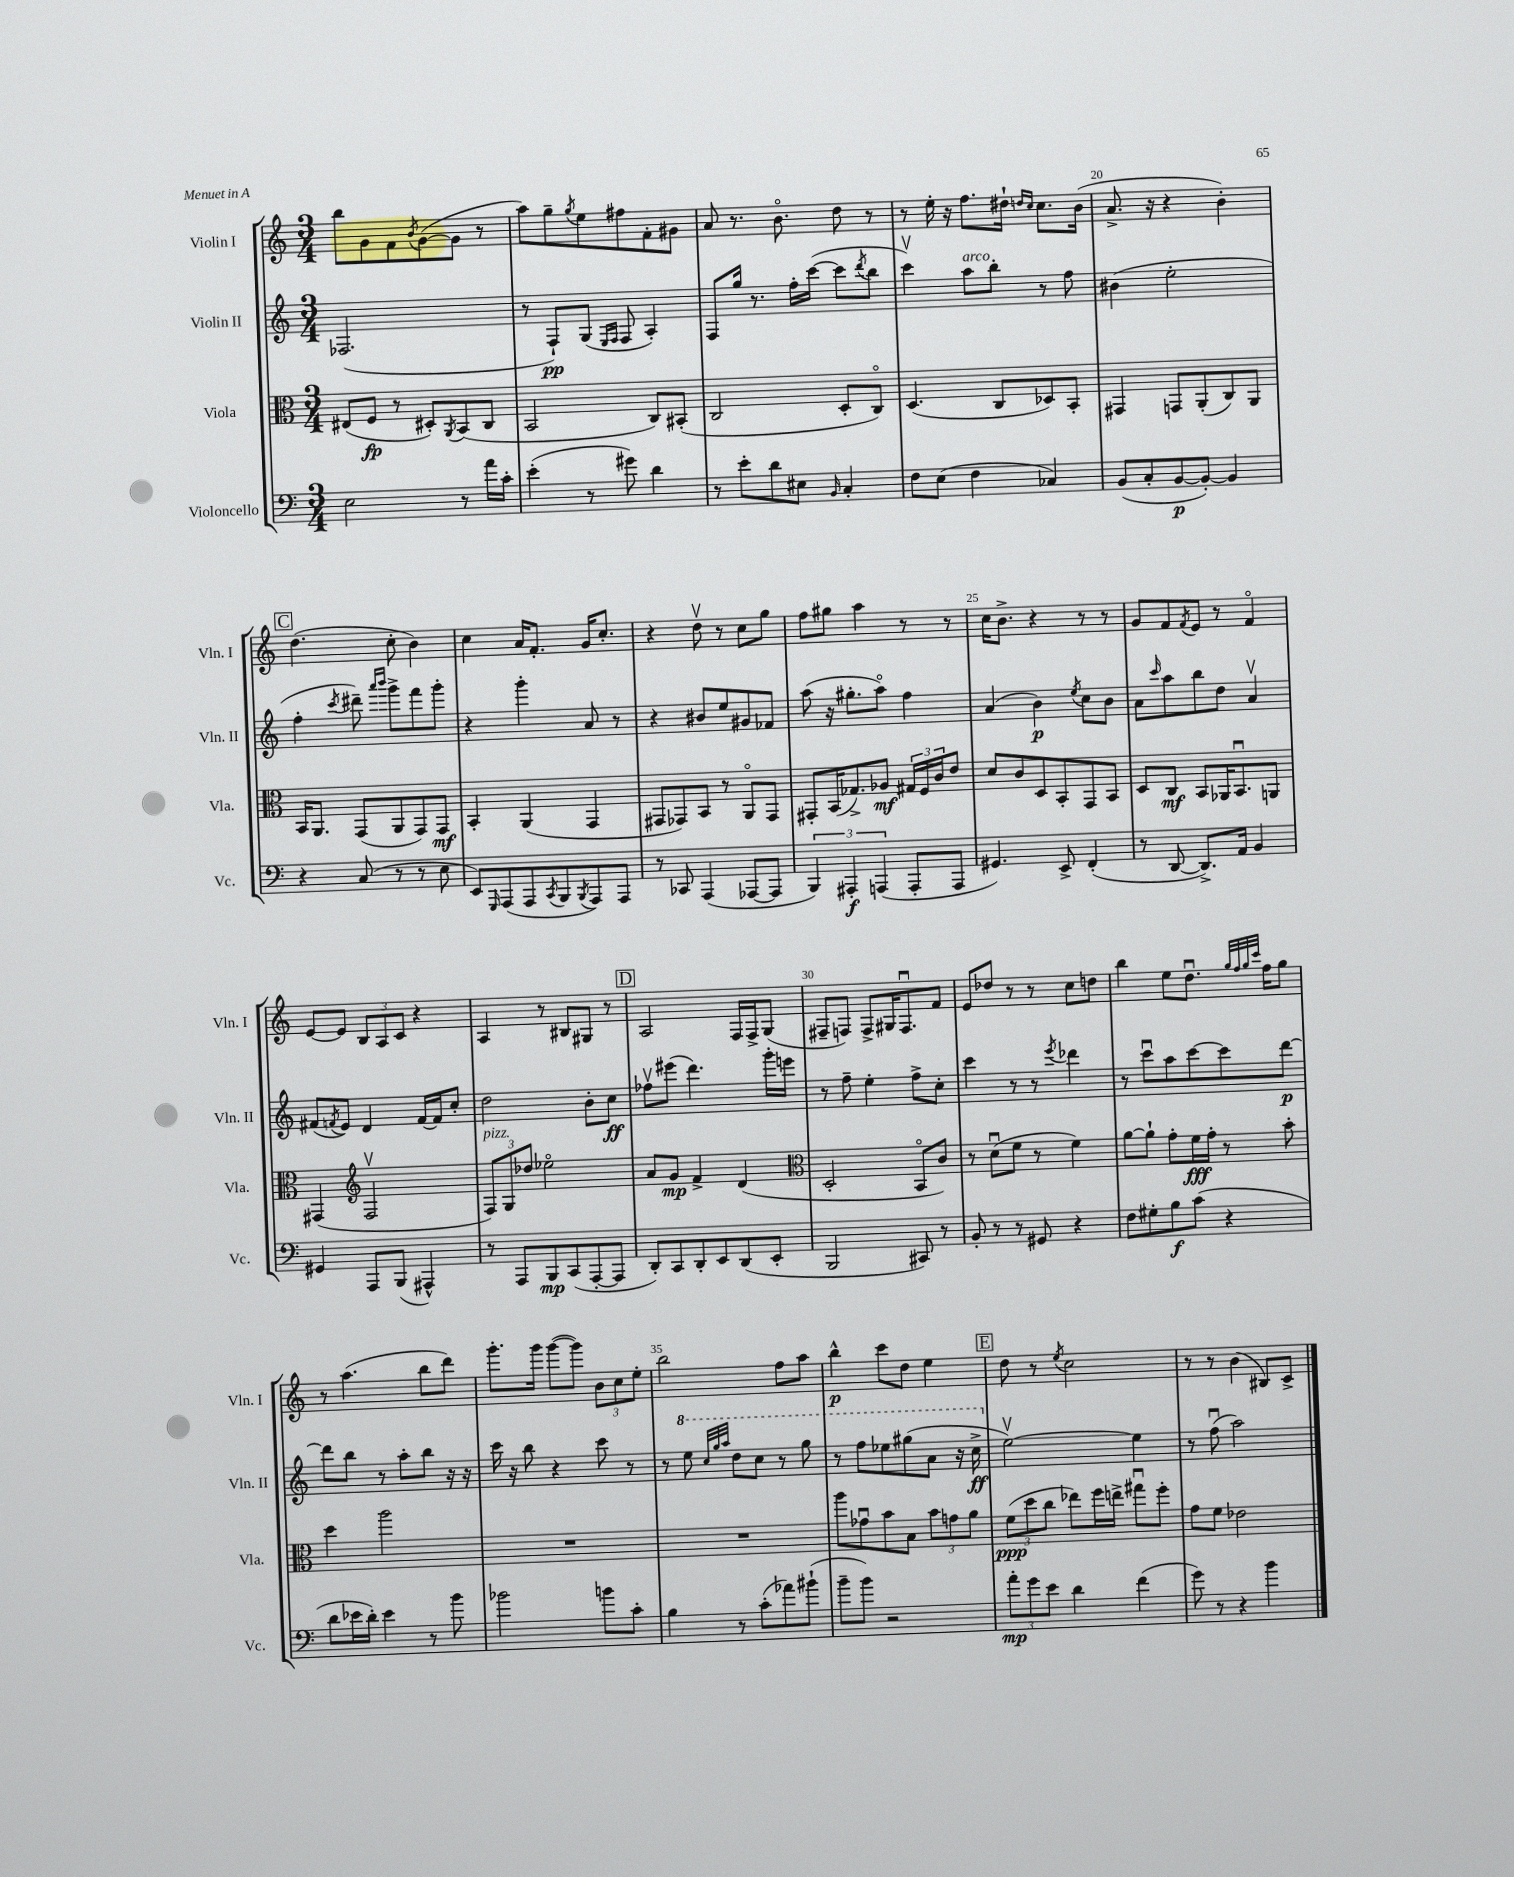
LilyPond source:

<<
\new StaffGroup <<
\new Staff = "s0" \with { instrumentName = "Violin I" shortInstrumentName = "Vln. I" } {
    \clef treble \key c \major \numericTimeSignature \time 3/4
    b''8 g'8 f'8 \acciaccatura { b'8 } g'8~( g'8 r8 |
    a''8) g''8-- \acciaccatura { g''8 } e''8 fis''8 f'8-. gis'8 |
    a'8 r8. b'8.\flageolet d''8 r8 |
    r8 e''16-. r16 f''8. dis''16-! \grace { d''16 c''16 } c''8. b'16( |
    a'8.-> r16 r4 b'4-.) |
    \mark \markup { \box "C" } d''4.( c''8-. b'4) |
    c''4 a'16 f'8.-. g'16 c''8.-. |
    r4 d''8\upbow r8 c''8 g''8 |
    f''8 gis''8 a''4 r8 r8 |
    c''16 b'8.-> r4 r8 r8 |
    g'8 f'8 \acciaccatura { f'8 } e'8 r8 f'4\flageolet |
    e'8~ e'8 \tuplet 3/2 { b8 a8 c'8 } r4 |
    a4 r8 bis8 gis8 r8 |
    \mark \markup { \box "D" } a2 f16 f16-> g8( |
    fis8-- f8) f8-> gis16 f8.\downbow f'8 |
    e'8 des''8 r8 r8 c''8 d''8 |
    b''4 e''8 d''8.\downbow \grace { g''32 f''32 g''32 c'''32 } f''16 g''8 |
    r8 a''4.( b''8 d'''8) |
    g'''8.-. g'''16 g'''8~( g'''8) \tuplet 3/2 { b'8 c''8 e''8-. } |
    b''2 f''8 a''8 |
    b''4-^\p c'''8 d''8 e''4 |
    \mark \markup { \box "E" } d''8 r8 \acciaccatura { e''8 } c''2 |
    r8 r8 b'4( bis8) c'8-> \bar "|." |
}
\new Staff = "s1" \with { instrumentName = "Violin II" shortInstrumentName = "Vln. II" } {
    \clef treble \key c \major \numericTimeSignature \time 3/4
    fes2.( |
    r8 f8-!\pp) g8( \grace { e16 f16 } f8 a4-.) |
    f8 g''16 r8. f''16-. c'''16~( c'''8 \acciaccatura { d'''8 } b''8 |
    c'''4\upbow) a''8^\markup { \italic "arco" } b''8-. r8 f''8 |
    bis'4( e''2-. |
    \mark \markup { \box "C" } f''4-. \acciaccatura { c'''8 } dis'''8--) \grace { a'''16 b'''16 } g'''8-> f'''8 g'''8-. |
    r4 g'''4-. a'8 r8 |
    r4 bis'8 e''8 gis'8 fes'8 |
    a''8( r16 gis''8.-. a''8\flageolet) f''4 |
    a'4( b'4\p) \acciaccatura { e''8 } c''8 b'8 |
    a'8 \grace { c'''16 } a''8 b''8 d''8 a'4\upbow |
    fis'8( \acciaccatura { f'8 } e'8) d'4 f'16~ f'16 c''8-. |
    d''2 b'8-. c''8\ff |
    \mark \markup { \box "D" } fes''8\upbow eis'''8( d'''4.) g'''16-. e'''16 |
    r8 f''8-- e''4-. f''8-> c''8-. |
    c'''4 r8 r8 \acciaccatura { e'''8 } des'''4 |
    r8 c'''8\downbow a''8 c'''8~ c'''8 d'''8~\p |
    d'''8 b''8 r8 a''8-. b''8 r16 r16 |
    c'''16 r16 b''8 r4 c'''8 r8 |
    r8 \ottava #1 e'''8 \grace { c'''32 g'''32 a'''32 } d'''8 c'''8 r8 g'''8 |
    r8 f'''8 ees'''8 gis'''8( a''8 r16 c'''16->\ff \ottava #0 |
    \mark \markup { \box "E" } e''2~\upbow) e''4 |
    r8 f''8\downbow( a''2) \bar "|." |
}
\new Staff = "s2" \with { instrumentName = "Viola" shortInstrumentName = "Vla." } {
    \clef alto \key c \major \numericTimeSignature \time 3/4
    eis8( f8\fp r8 dis8-.) \acciaccatura { a,8 } b,8( c8 |
    b,2 c8) bis,8-.( |
    c2 d8-. c8\flageolet) |
    d4.( c8 des8) b,8-. |
    gis,4 g,8 a,8-.( c8) a,8 |
    \mark \markup { \box "C" } b,16 a,8. g,8( a,8 g,8) g,8\mf |
    b,4-. a,4( g,4 |
    gis,8 ges,8) b,8 r8 a,8\flageolet ges,8 |
    gis,8-. b,16( ges8.->) aes8\mf \tuplet 3/2 { gis16 f16 c'16 } e'8 |
    d'8 c'8 d8 b,8-. g,8 b,8 |
    d8 c8\mf b,8 aes,16 b,8.\downbow a,8 |
    gis,4( \clef treble f2\upbow |
    \tuplet 3/2 { f8^\markup { \italic "pizz." }) g8 des''8 } ees''2\flageolet |
    \mark \markup { \box "D" } a'8 g'8\mp f'4-> d'4( |
    \clef alto d2-. b,8\flageolet c'8) |
    r8 d'8\downbow( f'8 r8 f'4) |
    a'8~ a'8-! g'8-. f'16\fff g'16-. r8 b'8-. |
    d''4 a''2 |
    R2. |
    R2. |
    a''8 ges'8\downbow b'8 b8 \tuplet 3/2 { b'8 g'8 a'8 } |
    \mark \markup { \box "E" } \tuplet 3/2 { f'8\ppp( d''8 c''8 } ees''8) f''16 e''16-> gis''8\downbow f''8-. |
    g'8 f'8 ees'2 \bar "|." |
}
\new Staff = "s3" \with { instrumentName = "Violoncello" shortInstrumentName = "Vc." } {
    \clef bass \key c \major \numericTimeSignature \time 3/4
    e2 r8 a'16 c'16-. |
    e'4-.( r8 gis'8) d'4 |
    r8 e'8-. d'8 eis8 \grace { b,16 } c4-. |
    f8 e8( f4 ces4) |
    b,8( c8-. b,8~\p b,8~-.) b,4 |
    \mark \markup { \box "C" } r4 c8( r8 r8 e8 |
    e,8) \grace { g,,16 } a,,8( a,,8 \acciaccatura { c,8 } b,,8 \acciaccatura { b,,8 } a,,8) a,,8 |
    r8 ces,8 a,,4( aes,,8~ aes,,8 |
    \tuplet 3/2 { b,,4) ais,,4-.\f a,,4( } a,,8-. a,,8 |
    gis,4.) e,8-> f,4-.( |
    r8 d,8~ d,8.->) a,16 b,4 |
    gis,4 a,,8 b,,8( ais,,4-^) |
    r8 a,,8 b,,8\mp c,8( a,,8~-. a,,8 |
    \mark \markup { \box "D" } d,8-.) c,8 d,8-. e,8 d,8( e,8-. |
    b,,2 cis,8) r8 |
    b,8-. r8 r8 gis,8 r4 |
    f8 gis8-. b8\f c'8( r4 |
    d'8 ees'16 d'16-.) ees'4 r8 b'8 |
    bes'2 b'8 c'8-. |
    b4 r8 c'8-.( aes'8) bis'8-!( |
    b'8-- b'8) r2 |
    \mark \markup { \box "E" } \tuplet 3/2 { a'8-.\mp g'8 e'8 } d'4 f'4( |
    g'8) r8 r4 b'4 \bar "|." |
}
>>
>>
\layout { \context { \Score currentBarNumber = #16 \override BarNumber.break-visibility = ##(#f #t #t) barNumberVisibility = #(every-nth-bar-number-visible 5) } }
